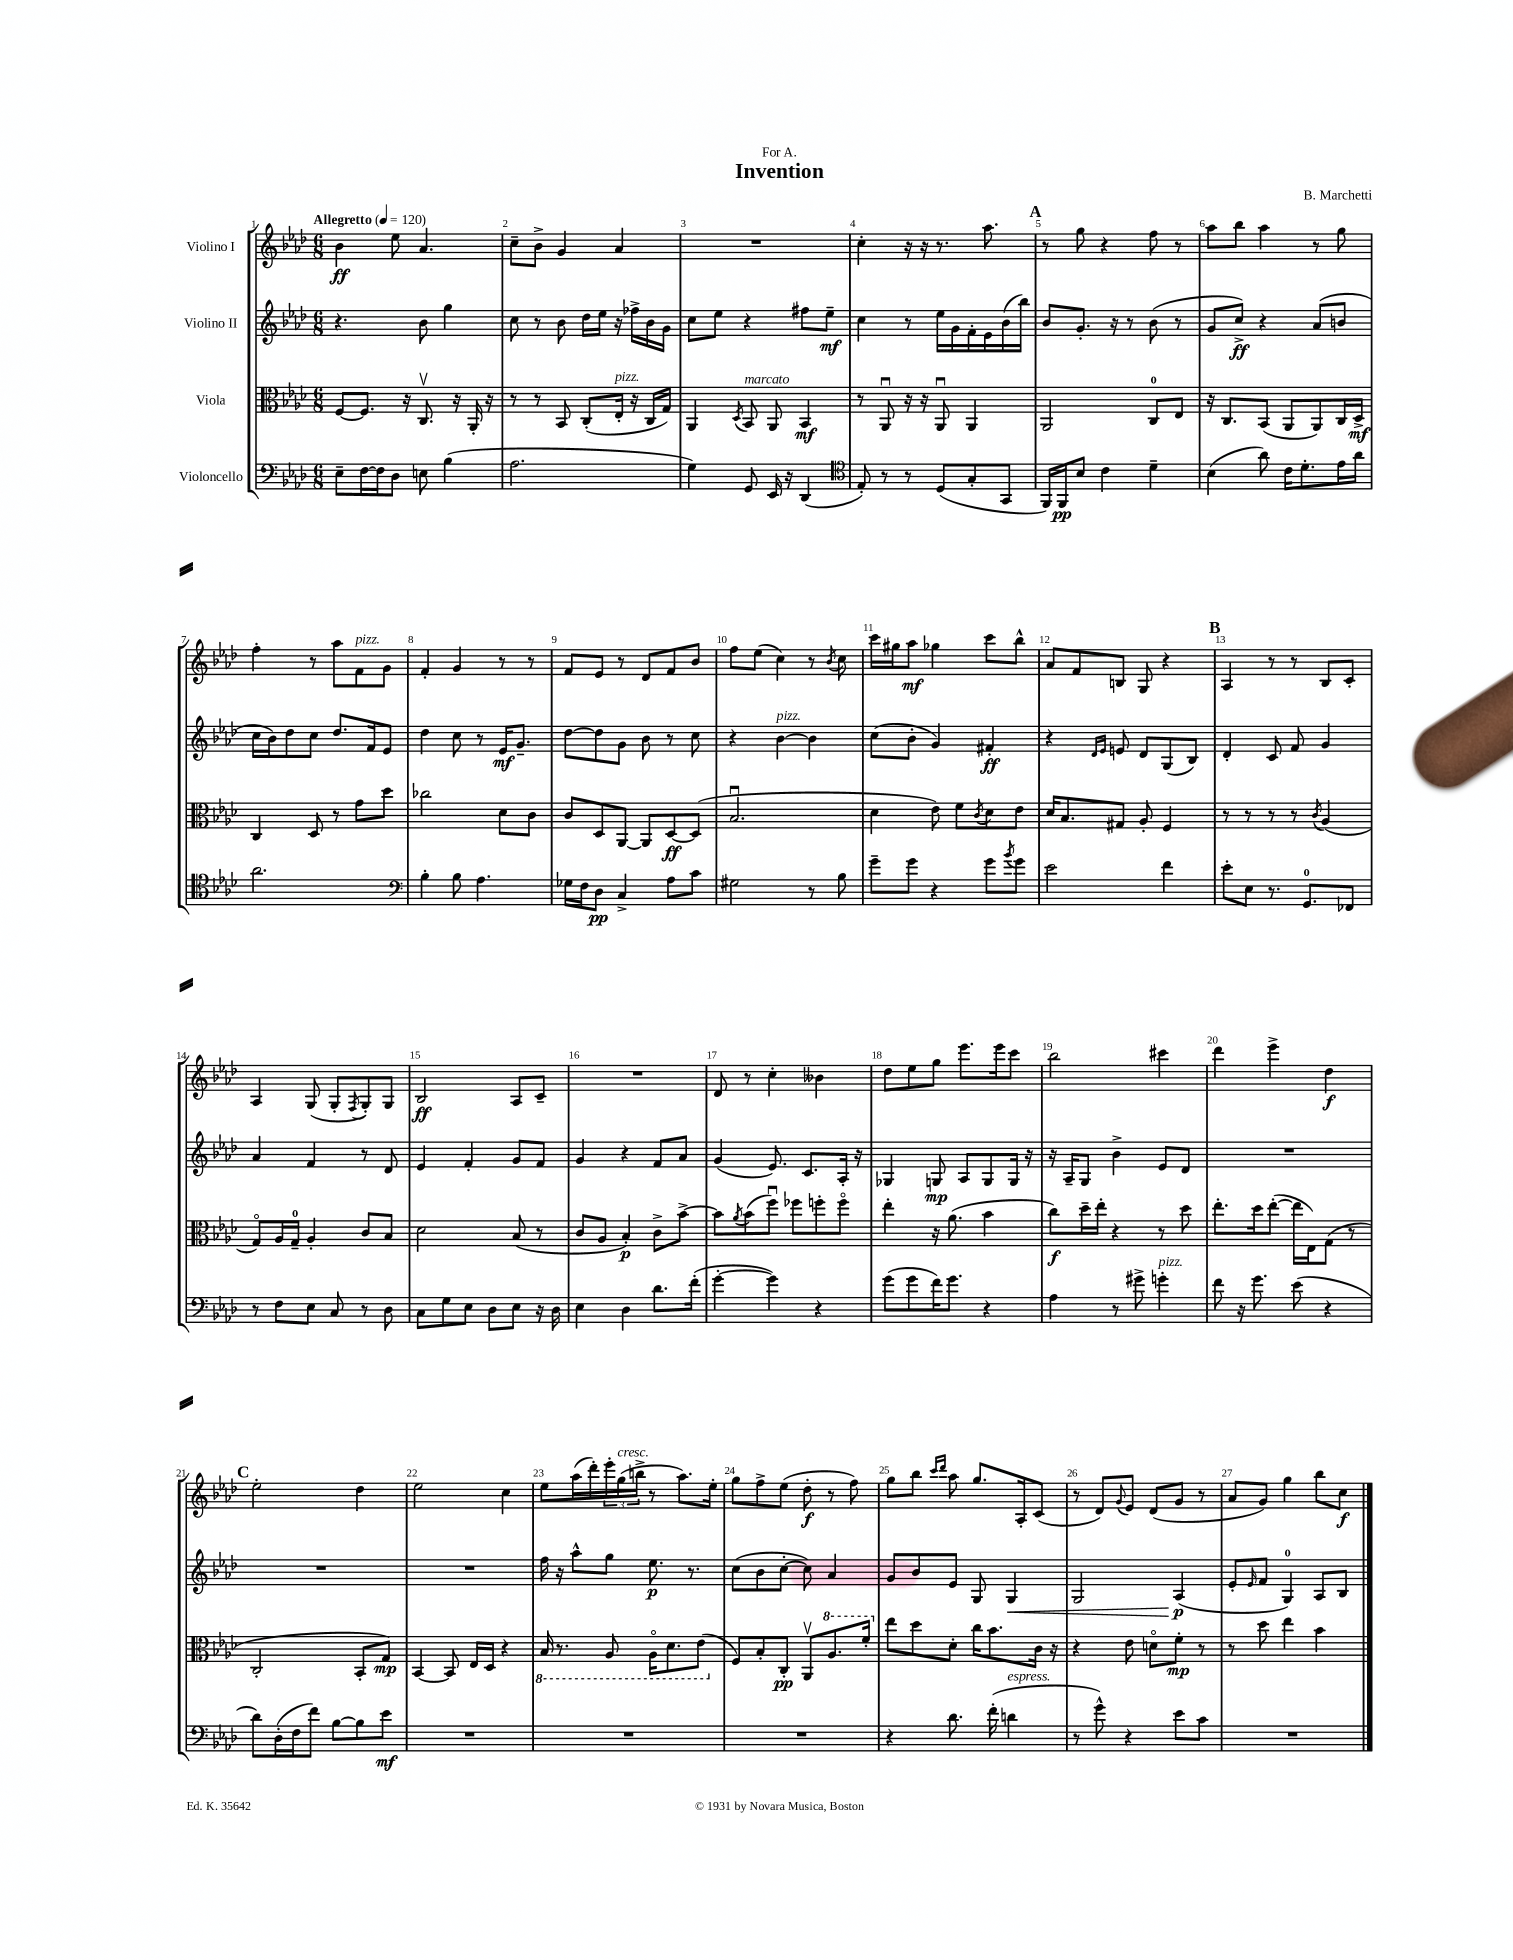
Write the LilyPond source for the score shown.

\header { title = "Invention" composer = "B. Marchetti" dedication = "For A." }
<<
\new StaffGroup <<
\new Staff = "s0" \with { instrumentName = "Violino I" } {
    \clef treble \key aes \major \numericTimeSignature \time 6/8 \tempo "Allegretto" 4 = 120
    bes'4\ff ees''8 aes'4. |
    c''8-- bes'8-> g'4 aes'4 |
    R2. |
    c''4-. r16 r16 r8. aes''8. |
    \mark \markup { \bold "A" } r8 g''8 r4 f''8 r8 |
    aes''8 bes''8 aes''4 r8 g''8 |
    f''4-. r8 aes''8 f'8^\markup { \italic "pizz." } g'8 |
    f'4-. g'4 r8 r8 |
    f'8 ees'8 r8 des'8 f'8 bes'8 |
    f''8 ees''8( c''4) r8 \acciaccatura { bes'8 } c''8 |
    c'''16 gis''16 aes''8\mf ges''4 c'''8 bes''8-^ |
    aes'8 f'8 b8 g8 r4 |
    \mark \markup { \bold "B" } aes4 r8 r8 bes8 c'8-. |
    aes4 g8( g8-. \acciaccatura { f8 } g8-.) g8 |
    bes2\ff aes8 c'8-- |
    R2. |
    des'8 r8 c''4-. beses'4 |
    des''8 ees''8 g''8 ees'''8. ees'''16 c'''8 |
    bes''2 cis'''4 |
    des'''4 ees'''4-> des''4\f |
    \mark \markup { \bold "C" } ees''2-. des''4 |
    ees''2 c''4 |
    ees''8 aes''16( des'''16-.) \tuplet 3/2 { ees'''16-. g''16^\markup { \italic "cresc." }( b''16-> } r8 aes''8.) ees''16-. |
    g''8 f''8-> ees''8( des''8-.\f r8 f''8) |
    g''8 bes''8 \grace { c'''16 des'''16 } aes''8 g''8. aes16-. c'8( |
    r8 des'8) \appoggiatura { g'8 } ees'8 des'8( g'8 r8 |
    aes'8 g'8) g''4 bes''8 c''8\f \bar "|." |
}
\new Staff = "s1" \with { instrumentName = "Violino II" } {
    \clef treble \key aes \major \numericTimeSignature \time 6/8
    r4. bes'8 g''4 |
    c''8 r8 bes'8 des''16 ees''16 r16 fes''16-> bes'16 g'16 |
    c''8 ees''8 r4 fis''8 ees''8--\mf |
    c''4 r8 ees''16 g'16 f'16-. ees'16 bes'16( bes''16) |
    \mark \markup { \bold "A" } bes'8 g'8.-. r16 r8 bes'8( r8 |
    g'8 c''8->\ff) r4 aes'8( b'8 |
    c''16 bes'16) des''8 c''8 des''8. f'16 ees'8 |
    des''4 c''8 r8 ees'16\mf g'8.-- |
    des''8~ des''8 g'8 bes'8 r8 c''8 |
    r4 bes'4~^\markup { \italic "pizz." } bes'4 |
    c''8( bes'8-. g'4) fis'4-.\ff |
    r4 \grace { des'16 ees'16 } e'8 des'8 g8( bes8) |
    \mark \markup { \bold "B" } des'4-. c'8 f'8 g'4 |
    aes'4 f'4 r8 des'8 |
    ees'4 f'4-. g'8 f'8 |
    g'4 r4 f'8 aes'8 |
    g'4( ees'8.) c'8. aes16-. r16 |
    ges4 g8\mp aes8 g8 g16 r16 |
    r16 aes16-- g8 bes'4-> ees'8 des'8 |
    R2. |
    \mark \markup { \bold "C" } R2. |
    R2. |
    f''16 r16 aes''8-^ g''8 ees''8.\p r8. |
    c''8( bes'8 c''8~-. c''8) aes'4 |
    g'8 bes'8 ees'8 g8 g4\< |
    g2 aes4\p\!( |
    ees'8-. \grace { ees'16 } f'8 g4-0) aes8 bes8 \bar "|." |
}
\new Staff = "s2" \with { instrumentName = "Viola" } {
    \clef alto \key aes \major \numericTimeSignature \time 6/8
    f8~ f8. r16 c8.\upbow r16 aes,16-. r16 |
    r8 r8 bes,8 c8-.( ees16-.^\markup { \italic "pizz." } r16 c16 g16) |
    aes,4 \acciaccatura { des8 } bes,8^\markup { \italic "marcato" } aes,8 bes,4\mf |
    r8 aes,8\downbow r16 r16 aes,8\downbow aes,4 |
    \mark \markup { \bold "A" } aes,2 c8-0 ees8 |
    r16 c8. bes,8( aes,8 aes,8) c16 des16->\mf |
    c4 des8 r8 g'8 des''8 |
    ces''2 des'8 c'8 |
    c'8 des8 aes,8~ aes,8 des8~\ff des8( |
    bes2.\downbow |
    des'4 ees'8) f'8 \acciaccatura { c'8 } des'8 ees'8 |
    des'16 bes8. gis8 aes8-. f4 |
    \mark \markup { \bold "B" } r8 r8 r8 r8 \acciaccatura { c'8 } aes4( |
    g8\flageolet) aes16 g16-0-- aes4-. c'8 bes8 |
    des'2 bes8( r8 |
    c'8 aes8 bes4-.\p) c'8-> bes'8~-> |
    bes'8 \acciaccatura { aes'8 } bes'8( f''8\downbow) fes''8 f''8-. f''8\flageolet |
    ees''4-. r16 aes'8.( bes'4 |
    c''8\f) des''16-- ees''16-. r4 r8 des''8 |
    ees''8.-. des''16 ees''8~-.( ees''16 ees16) g8( r8 |
    \mark \markup { \bold "C" } c2-. bes,8-. g8\mp) |
    bes,4~ bes,8 ees16 des16 r4 |
    \ottava #-1 bes,16 r8. aes,8 aes,16\flageolet des8. ees8( \ottava #0 |
    f8) bes8-. c8-.\pp aes,8\upbow \ottava #1 aes'8. f''16-. \ottava #0 |
    ees''8 des''8 des'8-. c''16 bes'8. c'16 r16 |
    r4 ees'8 d'8\flageolet f'8-.\mp r8 |
    r8 des''8 ees''4 bes'4 \bar "|." |
}
\new Staff = "s3" \with { instrumentName = "Violoncello" } {
    \clef bass \key aes \major \numericTimeSignature \time 6/8
    ees8-- f16~ f16 des8 e8 bes4( |
    aes2. |
    g4) g,8 ees,16 r16 des,4( |
    \clef tenor ees8-.) r8 r8 des8( g8-. g,8 |
    \mark \markup { \bold "A" } f,16) f,16\pp bes8 c'4 des'4-- |
    bes4( aes'8) c'16 des'8.-. ees'16 aes'16 |
    aes'2. |
    \clef bass bes4-. bes8 aes4. |
    ges16 f16 des8\pp c4-> aes8 c'8 |
    gis2 r8 bes8 |
    g'8-- g'8 r4 g'8 \acciaccatura { bes'8 } g'8 |
    ees'2 f'4 |
    \mark \markup { \bold "B" } ees'8-. ees8 r8. g,8.-0 fes,8 |
    r8 f8 ees8 c8 r8 des8 |
    c8 g8 ees8 des8 ees8 r16 des16 |
    ees4 des4 des'8. f'16-.( |
    g'4~-. g'4) r4 |
    g'8( g'8 f'16) g'8. r4 |
    aes4 r8 gis'8-> g'4-.^\markup { \italic "pizz." } |
    f'8 r16 g'8. ees'8( r4 |
    \mark \markup { \bold "C" } des'8) des16-.( f16 f'8) bes8~ bes8 ees'8\mf |
    R2. |
    R2. |
    R2. |
    r4 des'8. f'16-.( d'4^\markup { \italic "espress." } |
    r8 g'8-^) r4 ees'8 c'8 |
    R2. \bar "|." |
}
>>
>>
\layout { \context { \Score \override BarNumber.break-visibility = ##(#f #t #t) barNumberVisibility = #all-bar-numbers-visible } }
